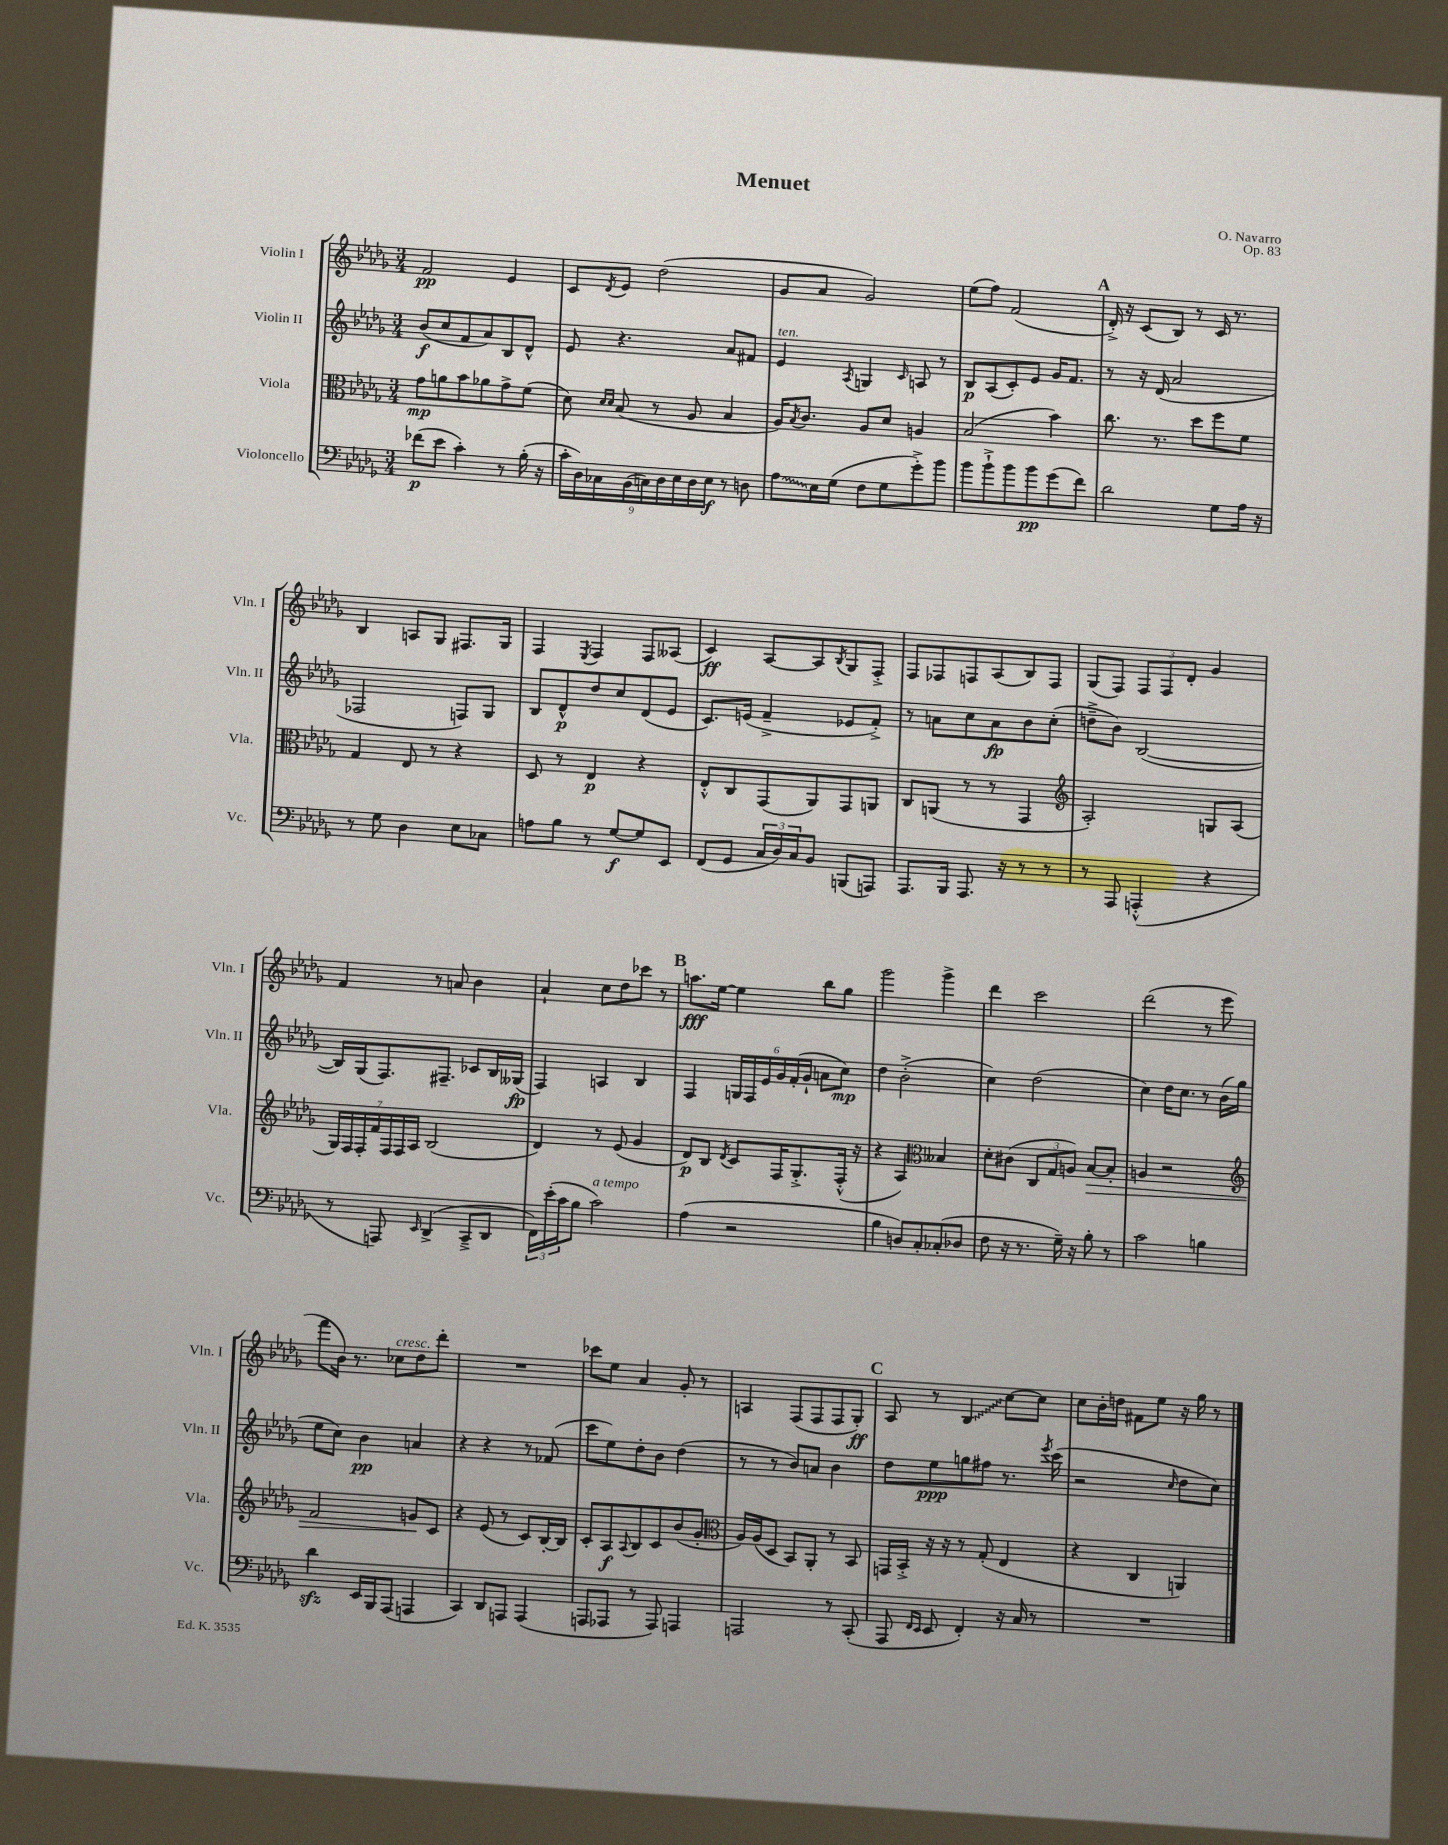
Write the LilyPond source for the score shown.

\header { title = "Menuet" composer = "O. Navarro" opus = "Op. 83" }
<<
\new StaffGroup <<
\new Staff = "s0" \with { instrumentName = "Violin I" shortInstrumentName = "Vln. I" } {
    \clef treble \key des \major \numericTimeSignature \time 3/4
    f'2\pp ees'4 |
    c'8 \acciaccatura { des'8 } ees'8 des''2( |
    ges'8 aes'8 ges'2) |
    ees''8( f''8) f'2( |
    \mark \markup { \bold "A" } des'16-.->) r16 c'8( bes8) r8 c'16 r8. |
    bes4 a8 ges8 fis8. ges16 |
    f4 \acciaccatura { ees8 } f4 f8 aeses8( |
    c'4\ff) aes8~ aes8 \acciaccatura { bes8 } ges8 f8-.-> |
    f8 fes8 f8 aes8( bes8) f8 |
    ges8( f8) \tuplet 3/2 { f8 f8 des'8-. } ges'4 |
    f'4 r8 a'8 bes'4 |
    aes'4-! c''8 des''8 ces'''8 r8 |
    \mark \markup { \bold "B" } a''8.\fff ees''16~ ees''4 bes''8 ges''8 |
    ges'''2 ges'''4-> |
    des'''4 c'''2 |
    des'''2( r8 ees'''8 |
    f'''8 bes'16) r8. ces''8^\markup { \italic "cresc." } des''8 des'''8-. |
    R2. |
    ces'''8 ees''8 aes'4 ges'8-. r8 |
    a4 f8( f8 f8 ges8-.\ff) |
    \mark \markup { \bold "C" } aes8 r8 \once \override Glissando.style = #'zigzag bes4\glissando c''8~ c''8 |
    c''8 bes'16-. d''16 fis'8 ees''8 r16 ges''16 r8 \bar "|." |
}
\new Staff = "s1" \with { instrumentName = "Violin II" shortInstrumentName = "Vln. II" } {
    \clef treble \key des \major \numericTimeSignature \time 3/4
    bes'8\f( c''8 f'8 aes'8) bes8 des'8-^ |
    ees'8 r4. aes'8 fis'8 |
    ees'4^\markup { \italic "ten." } \acciaccatura { aes8 } g4 \grace { c'16 } a8 r8 |
    bes8\p aes8( c'8-.) ees'8 ges'16 f'8. |
    \mark \markup { \bold "A" } r8 r16 des'16( aes'2 |
    fes2 f8) ges8 |
    bes8 des'8-^\p des''8 c''8 des'8( ees'8 |
    c'8.) e'16( f'4---> ees'8 f'8-.->) |
    r8 a'8 c''8 a'8\fp bes'8 c''8-.( |
    d''8---> bes'8) bes2~( |
    bes16) ges16( f8.) fis8.-- ces'8 bes16 geses16\fp( |
    f4) a4 bes4 |
    \mark \markup { \bold "B" } f4 \tuplet 6/4 { g16 f16 ees'16 ges'16 f'16-.( ges'16-! } a'8 c''8\mp) |
    des''4 bes'2-.->( |
    c''4) des''2( |
    c''4) des''16 c''8. r8 bes'16( ges''16 |
    ees''8 c''8) bes'4\pp a'4 |
    r4 r4 r8 fes'8( |
    c'''8 ees''8) des''8-. bes'8 des''4( |
    r8 r8 bes'8) a'8 bes'4 |
    \mark \markup { \bold "C" } des''8 ees''8\ppp g''8 fis''8 r8. \acciaccatura { ees'''8 } c'''16( |
    r2 \grace { c''16 } des''8 c''8) \bar "|." |
}
\new Staff = "s2" \with { instrumentName = "Viola" shortInstrumentName = "Vla." } {
    \clef alto \key des \major \numericTimeSignature \time 3/4
    ges'8\mp a'8 bes'8 aes'8 ges'8-> f'8( |
    des'8) \grace { des'16 des'16 } bes8( r8 aes8 bes4 |
    aes16) \acciaccatura { bes8 } c'8. aes8 des'8 a4 |
    bes2( bes'4) |
    \mark \markup { \bold "A" } c''8. r8. des''8 f''8 f'8 |
    ges4 ees8 r8 r4 |
    des8 r8 ees4\p r4 |
    ees8-.-^ c8 ges,8( aes,8) ges,8 a,8 |
    c8 a,8( r8 r8 ges,4 |
    \clef treble aes2-.) g8 aes8( |
    \tuplet 7/4 { ges16) f16 f16-. f'16 f16 f16 aes16 } bes2( |
    des'4) r8 ees'8( ges'4 |
    \mark \markup { \bold "B" } des'8\p) bes8 \acciaccatura { des'8 } c'8 f16 ges8.-.-> f16-.-^( r16 |
    r4 aes4) \clef alto beses4 |
    des'8-. cis'8( \tuplet 3/2 { c8 ges8 a8) } bes8~\> bes8-. |
    a4 r2 |
    \clef treble f'2 g'8\! c'8 |
    r4 ees'8( r8 c'8) bes16~-. bes16 |
    c'8-. aes8\f \appoggiatura { aes8 } bes8 c'8 bes'8( ges'8-. |
    \clef alto aes16) aes16( des8 bes,8) aes,8-. r8 bes,8 |
    \mark \markup { \bold "C" } g,16 bes,16-.-> r16 r16 r8 ges8-.( ees4 |
    r4 c4 a,4) \bar "|." |
}
\new Staff = "s3" \with { instrumentName = "Violoncello" shortInstrumentName = "Vc." } {
    \clef bass \key des \major \numericTimeSignature \time 3/4
    fes'8\p( ees'8 c'4-.) r8 bes16-.( r16 |
    \tuplet 9/8 { c'16-. des16) ces16 bes,16( c16) des16 ees16 des16 ees16\f } r8 d8 |
    \once \override Glissando.style = #'zigzag aes8\glissando ees16 ges16( f8 ges8 ges'8-.->) bes'8 |
    bes'8 bes'8-!-> bes'8 bes'8\pp ges'8( f'8) |
    \mark \markup { \bold "A" } des'2 ges8 aes16 r16 |
    r8 ges8 des4 ees8 ces8 |
    a8 bes8 r8 ges8~\f ges8 ees,8 |
    f,8( ges,8 \tuplet 3/2 { c16 des16) c16 } bes,8 b,,8( a,,8) |
    aes,,8. bes,,16 aes,,8. r16 r8 r8 |
    r8 aes,,8 a,,4-.-^( r4 |
    r8 a,,8) \grace { ees,16 } des,4->( c,8---> des,8 |
    \tuplet 3/2 { f,16) ees'16-.( c'16 } bes8 c'2^\markup { \italic "a tempo" }) |
    \mark \markup { \bold "B" } aes4( r2 |
    bes4 d8) c8-. ces8-.( des8 |
    f8 r16 r8. ges16--) r16 bes8-. r8 |
    c'2 b4 |
    des'4\sfz ees,16 bes,,16 aes,,8( a,,4 |
    c,4) des,8 a,,8 a,,4( |
    a,,8 aes,,8 r8 aes,,8) a,,4 |
    a,,2 r8 c,8-.( |
    \mark \markup { \bold "C" } aes,,8 \grace { f,16 ees,16 } ees,8 f,4-.) r16 c16 r8 |
    R2. \bar "|." |
}
>>
>>
\layout { \context { \Score \remove "Bar_number_engraver" } }
